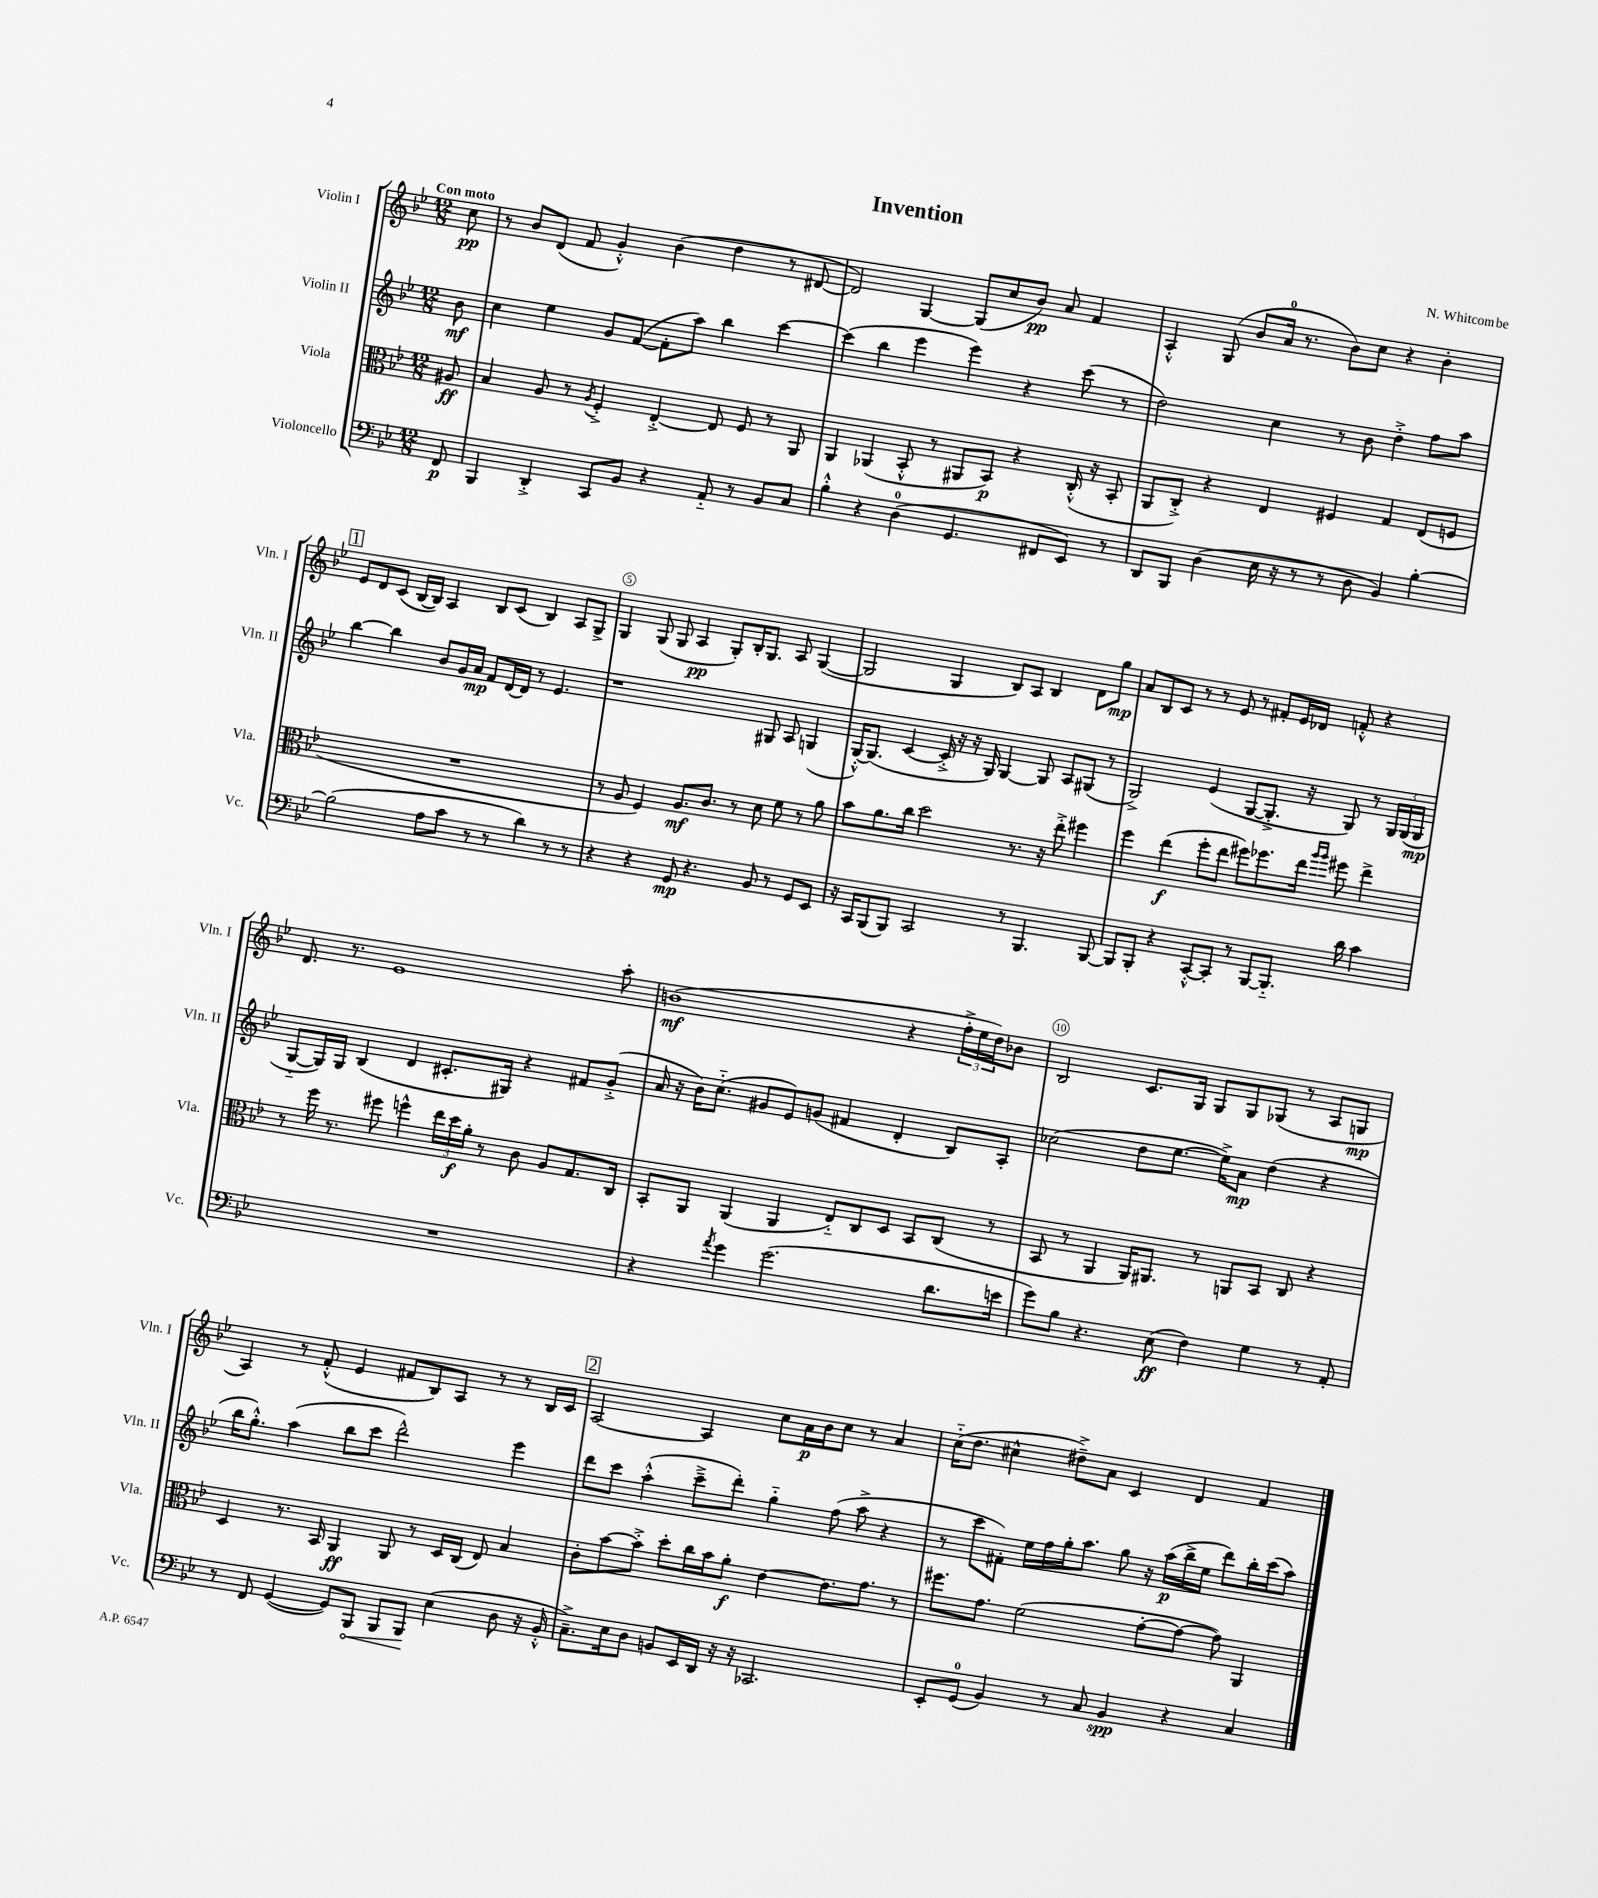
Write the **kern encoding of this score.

**kern	**dynam	**kern	**dynam	**kern	**dynam	**kern	**dynam
*part4	*part4	*part3	*part3	*part2	*part2	*part1	*part1
*staff4	*staff4	*staff3	*staff3	*staff2	*staff2	*staff1	*staff1
*I"Violoncello	*	*I"Viola	*	*I"Violin II	*	*I"Violin I	*
*I'Vc.	*	*I'Vla.	*	*I'Vln. II	*	*I'Vln. I	*
*clefF4	*	*clefC3	*	*clefG2	*	*clefG2	*
*k[b-e-]	*	*k[b-e-]	*	*k[b-e-]	*	*k[b-e-]	*
*M12/8	*	*M12/8	*	*M12/8	*	*M12/8	*
=	=	=	=	=	=	=	=
!	!	!	!	!	!	!LO:TX:a:B:t=Con moto	!
8FF/	p	8A#X/	ff	8b-\	mf	8cc\	pp
=1	=1	=1	=1	=1	=1	=1	=1
4BBB-/	.	4B-/	.	4cc\	.	8r	.
.	.	.	.	.	.	8b-/L	.
4DD'^/	.	8A/	.	4ee-\	.	(8d/J	.
.	.	8r	.	.	.	8f/	.
.	.	8qA/	.	.	.	.	.
8CC/L	.	4F'^/	.	8g/L	.	4g'^^/)	.
8BB-/J	.	.	.	([8f/J	.	.	.
4r	.	[4E-'^/	.	8f'\L]	.	(4b-\	.
.	.	.	.	8aa\J)	.	.	.
8AA/	.	8E-/]	.	4bb-\	.	4dd\	.
8r	.	8F/	.	.	.	.	.
8BB-/L	.	8r	.	[4ccc\	.	8r	.
8C/J	.	8AA/	.	.	.	[8d#X/	.
=2	=2	=2	=2	=2	=2	=2	=2
4B-'^^\	.	4AA/	.	(4ccc\]	.	2d#/])	.
4r	.	(4AA-X/	.	4bb-\	.	.	.
(4D\	.	8BB-'^^/	.	4eee-\	.	[4G/	.
.	.	8r	.	.	.	.	.
4.GG/	.	8AA#X/L	.	4eee-\)	.	(8G/L]	.
.	.	8BB-/J)	p	.	.	8cc/	.
.	.	4r	.	4r	.	8b-/J)	pp
8FF#X/L	.	.	.	.	.	8a/	.
8EE-/J)	.	(16C'^^/	.	(8ccc\	.	4f/	.
.	.	16r	.	.	.	.	.
8r	.	8BB-'/	.	8r	.	.	.
=3	=3	=3	=3	=3	=3	=3	=3
8DD/L	.	8AA/L	.	2dd\)	.	4A'^^/	.
8BBB-/J	.	8C'^/J)	.	.	.	.	.
(4D\	.	4r	.	.	.	(8G/	.
.	.	.	.	.	.	8b-/L	.
16E-\	.	4E-/	.	4cc\	.	16a/Jk	.
16r	.	.	.	.	.	8.r	.
8r	.	.	.	.	.	.	.
8r	.	4F#X/	.	8r	.	8b-\L)	.
8D\	.	.	.	8b-\	.	8cc\J	.
4BB-/)	.	4G/	.	4dd'^\	.	4r	.
[4B-'\	.	(8E-/L	.	8ff\L	.	4b-'\	.
.	.	8Fn/J	.	8aa\J	.	.	.
!!LO:LB:g=z
!!LO:REH:place=s1:t=1
=4	=4	=4	=4	=4	=4	=4	=4
(2B-\]	.	1.r	.	[4bb-\	.	8e-/L	.
.	.	.	.	.	.	8d/	.
.	.	.	.	4bb-\]	.	(8c/J	.
.	.	.	.	.	.	[16B-/LL	.
.	.	.	.	.	.	16B-/JJ])	.
8A\L	.	.	.	8b-/L	.	4A/	.
8c\J	.	.	.	16g/L	.	.	.
.	.	.	.	16a/JJ	mp	.	.
8r	.	.	.	8f/L	.	8B-/L	.
8r	.	.	.	[16d/L	.	(8c/J	.
.	.	.	.	16d/JJ]	.	.	.
4d\)	.	.	.	8r	.	4B-/)	.
.	.	.	.	4.e-/	.	.	.
8r	.	.	.	.	.	8A/L	.
8r	.	.	.	.	.	8G^/J	.
=5	=5	=5	=5	=5	=5	=5	=5
4r	.	8r	.	1r	.	4G/	.
.	.	8A/	.	.	.	.	.
4r	.	4F/)	.	.	.	(8G/	.
.	.	.	.	.	.	8G/	.
8GG/	mp	8.A/L	mf	.	.	4A/	pp
4.r	.	.	.	.	.	.	.
.	.	8.c/J	.	.	.	.	.
.	.	.	.	.	.	8G'/L)	.
.	.	8r	.	.	.	16B-'/K	.
.	.	.	.	.	.	8.G/J	.
8BB-/	.	8d\	.	8G#X/	.	.	.
8r	.	8f\	.	8A/	.	8A/	.
8GG/L	.	8r	.	(4Gn/	.	([4G/	.
8EE-/J	.	8a\	.	.	.	.	.
=6	=6	=6	=6	=6	=6	=6	=6
16r	.	8b-\L	.	[16G'^^/KL)	.	2G/]	.
16CC/KL	.	.	.	(8.G/J]	.	.	.
(8BBB-/	.	8.a\	.	.	.	.	.
8BBB-/J)	.	.	.	[4c/	.	.	.
.	.	16cc\Jk	.	.	.	.	.
2CC/	.	2dd\	.	.	.	.	.
.	.	.	.	16c'^/]	.	4G/	.
.	.	.	.	16r	.	.	.
.	.	.	.	16r	.	.	.
.	.	.	.	16G/)	.	.	.
.	.	.	.	[4G/	.	8B-/L)	.
8r	.	8.r	.	.	.	8A/J	.
4.BBB-/	.	.	.	8G/]	.	4B-/	.
.	.	16r	.	.	.	.	.
.	.	8ee-'^\	.	8A/L	.	.	.
.	.	4ff#X\	.	(8G#X/J	.	8d\L	.
[8BBB-/	.	.	.	8r	.	8gg\J	mp
=7	=7	=7	=7	=7	=7	=7	=7
8BBB-/L]	.	4ff\	.	2G^/)	.	8a/L	.
8BBB-'/J	.	.	.	.	.	8B-/	.
4r	.	(4ee-\	f	.	.	8c/J	.
.	.	.	.	.	.	8r	.
[8CC'^^/L	.	8ff'\L	.	(4e-/	.	8r	.
8CC'/J]	.	8ee-\J	.	.	.	8e-/	.
8r	.	8ff#X\L)	.	[8G/L	.	8r	.
[8BBB-/L	.	8.ff-X\	.	8.G'^/J]	.	8f#X'/L	.
8.BBB-/J]	.	.	.	.	.	16e-/L	.
.	.	16ee-\Jk	.	16r	.	16d-X/JJ	.
.	.	16qqaa/LL	.	.	.	.	.
.	.	16qqaa/JJ	.	.	.	.	.
.	.	8ff#X\	.	8G/)	.	8fn'^^/	.
16d\	.	.	.	.	.	.	.
4c\	.	4ee-^\	.	8r	.	4r	.
.	.	.	.	24G/LL	.	.	.
.	.	.	.	(24G/	.	.	.
.	.	.	.	24G/JJ	mp	.	.
!!LO:LB:g=z
=8	=8	=8	=8	=8	=8	=8	=8
1.r	.	8r	.	[8G/L	.	8.d/	.
.	.	16ff\	.	16G/L])	.	.	.
.	.	8.r	.	16G/JJ	.	8.r	.
.	.	.	.	(4B-/	.	.	.
.	.	8ff#X\	.	.	.	1e-	.
.	.	4ffn^^\	.	4d/	.	.	.
.	.	24ee-\LL	.	8.c#X'/L	.	.	.
.	.	24dd\	f	.	.	.	.
.	.	24a'\JJ	.	.	.	.	.
.	.	8r	.	.	.	.	.
.	.	.	.	16G#X/Jk)	.	.	.
.	.	8c\	.	4r	.	.	.
.	.	8A/L	.	.	.	.	.
.	.	8.G/	.	8f#X/L	.	.	.
.	.	.	.	(8g'^/J	.	8aa'\	.
.	.	16C/Jk	.	.	.	.	.
=9	=9	=9	=9	=9	=9	=9	=9
4r	.	8BB-'/L	.	16a/	.	(1bn	mf
.	.	.	.	16r	.	.	.
.	.	8AA/J	.	16b-\KL)	.	.	.
.	.	.	.	(8.cc\J	.	.	.
8qa/	.	.	.	.	.	.	.
4g\	.	(4AA/	.	.	.	.	.
.	.	.	.	8g#X/L	.	.	.
(2.g\	.	4AA/	.	8e-/)	.	.	.
.	.	.	.	(8gn/J	.	.	.
.	.	8E-/L)	.	4f#X/	.	.	.
.	.	8C/	.	.	.	.	.
.	.	8D/J	.	4d'/	.	4r	.
.	.	8BB-/L	.	.	.	.	.
8.d\L	.	(8C/J	.	8B-/L)	.	24ff'^\LL	.
.	.	.	.	.	.	24ee-\	.
.	.	.	.	.	.	24dd\J)	.
.	.	8r	.	8A'/J	.	8b-X\J	.
16en\Jk	.	.	.	.	.	.	.
=10	=10	=10	=10	=10	=10	=10	=10
8g\L)	.	8BB-/	.	(2cc-X\	.	2B-/	.
8B-\J	.	8r	.	.	.	.	.
4.r	.	4AA/	.	.	.	.	.
.	.	16AA/KL)	.	8dd\L	.	8.c/L	.
.	.	8.AA#X/J	.	.	.	.	.
(8E-\	ff	.	.	[8.ee-\J	.	.	.
.	.	.	.	.	.	16G/Jk	.
4F\)	.	8r	.	.	.	8G/L	.
.	.	.	.	16ee-^\KL])	.	.	.
.	.	8AAn/L	.	8a\J	mp	8G/	.
4G\	.	8BB-/J	.	(4dd\	.	(8G-X/J	.
.	.	8C/	.	.	.	8r	.
8r	.	4r	.	4r	.	8A/L	.
8AA'/	.	.	.	.	.	8Gn/J	mp
!!LO:LB:g=z
=11	=11	=11	=11	=11	=11	=11	=11
8r	.	4D/	.	16bb-\KL	.	4A/)	.
.	.	.	.	8.gg'^^\J)	.	.	.
8FF/	.	.	.	.	.	.	.
([4GG/	.	8.r	.	(4aa\	.	8r	.
.	.	.	.	.	.	(8f'^^/	.
.	.	16BB-/	.	.	.	.	.
8GG/L])	.	4AA/	ff	8bb-\L	.	4e-/	.
!	!LO:HP:b	!	!	!	!	!	!
8BBB-/J	<	.	.	8ccc\J	.	.	.
8BBB-/L	.	8AA/	.	2ddd^^\)	.	8f#X/L	.
8BBB-/J	.	8r	.	.	.	8B-/)	.
(4E-\	[	16D/LL	.	.	.	8A/J	.
.	.	(16C/JJ	.	.	.	.	.
.	.	8E-/)	.	.	.	8r	.
8D\	.	4B-/	.	4eee-\	.	8r	.
16r	.	.	.	.	.	16B-/LL	.
16BB-'^^/	.	.	.	.	.	16c/JJ	.
!!LO:REH:place=s1:t=2
=12	=12	=12	=12	=12	=12	=12	=12
8.C~^\L)	.	8c'\L	.	8ddd\L	.	[2A/	.
.	.	[8b-\	.	8ccc\J	.	.	.
16E-\k	.	.	.	.	.	.	.
8D\J	.	8b-'^\J]	.	(4aa'^^\	.	.	.
8BBn/L	.	8dd'\L	.	.	.	.	.
16EE-/L	.	16cc\L	.	8ccc~^\L	.	4A/]	.
16DD/JJ	.	16b-\J	.	.	.	.	.
16r	.	8a'\J	f	8ddd'\J)	.	.	.
16r	.	.	.	.	.	.	.
2.CC-X/	.	[4e-\	.	4gg\	.	8cc\L	.
.	.	.	.	.	.	16a\L	p
.	.	.	.	.	.	16b-\J	.
.	.	8.e-\L]	.	(8ff\	.	8cc\J	.
.	.	.	.	8aa^\	.	8r	.
.	.	8.g\J	.	.	.	.	.
.	.	.	.	4r	.	4a/	.
.	.	8r	.	.	.	.	.
=13	=13	=13	=13	=13	=13	=13	=13
8EE-'/L	.	8.ff#X\L	.	8r	.	(16cc\KL	.
.	.	.	.	.	.	8.dd\J	.
(8GG/J	.	.	.	8ccc\L	.	.	.
.	.	8.g\J	.	.	.	.	.
4BB-/)	.	.	.	8f#X'\J)	.	4cc#X^^\	.
.	.	(2f\	.	16ee-\LL	.	.	.
.	.	.	.	16ff\	.	.	.
8r	.	.	.	16gg'\J	.	8dd#X~^\L)	.
.	.	.	.	8.aa\J	.	.	.
8C/	.	.	.	.	.	8a\J	.
4BB-/	spp	.	.	8gg\	.	4c/	.
.	.	[8g'\L	.	16r	.	.	.
.	.	.	.	(16aa\LL	p	.	.
4r	.	8g\J_	.	16bb-^\	.	4d/	.
.	.	.	.	16ee-\JJ	.	.	.
.	.	8g\])	.	8ddd\L)	.	.	.
4C/	.	4AA/	.	16bb-'\L	.	4f/	.
.	.	.	.	(16ccc\J	.	.	.
.	.	.	.	8aa\J)	.	.	.
==	==	==	==	==	==	==	==
*-	*-	*-	*-	*-	*-	*-	*-
